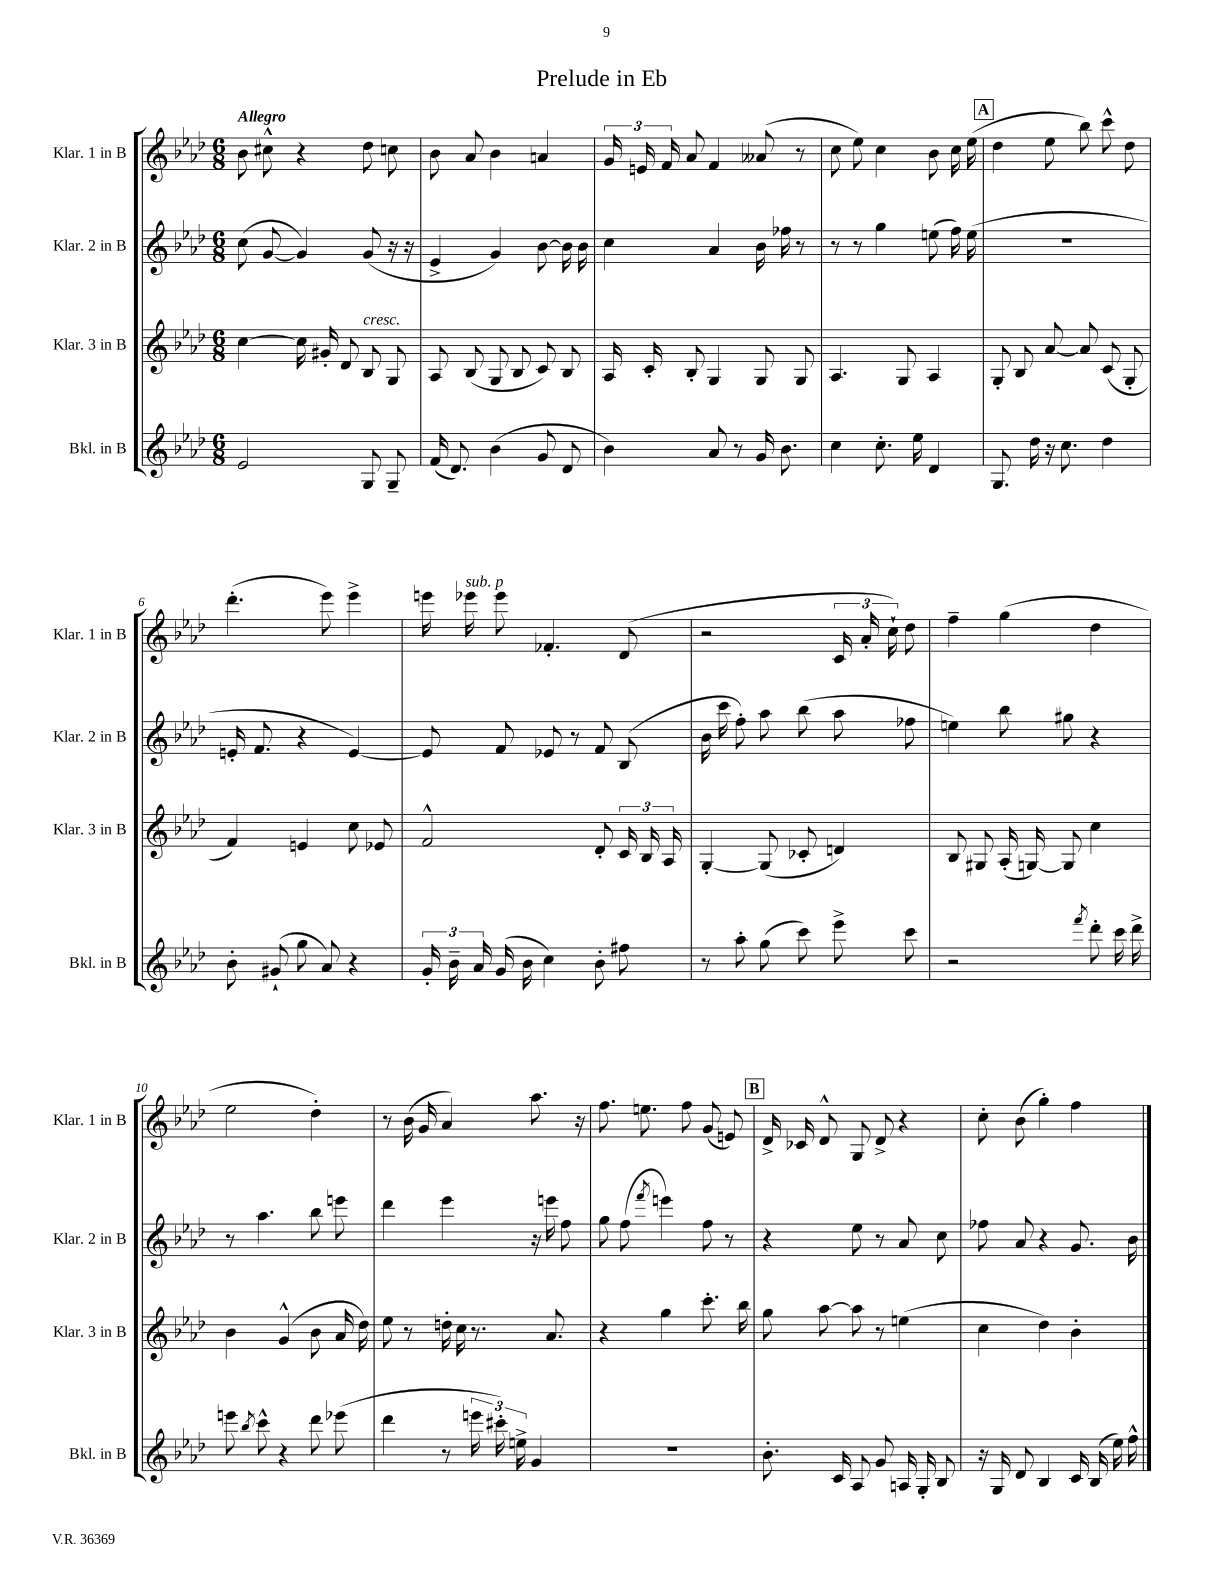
\header { title = "Prelude in Eb" }
<<
\new StaffGroup <<
\new Staff = "s0" \with { instrumentName = "Klar. 1 in B" shortInstrumentName = "Klar. 1 in B" } {
    \clef treble \key aes \major \numericTimeSignature \time 6/8 \tempo "Allegro"
    \autoBeamOff bes'8 cis''8-^ r4 des''8 c''8 |
    bes'8 aes'8 bes'4 a'4 |
    \tuplet 3/2 { g'16 e'16 f'16 } aes'8 f'4 aeses'8( r8 |
    c''8 ees''8) c''4 bes'8 c''16 ees''16( |
    \mark \markup { \box "A" } des''4 ees''8 bes''8) c'''8-^ des''8 |
    des'''4.-.( ees'''8) ees'''4-> |
    e'''16 ees'''16^\markup { \italic "sub. p" } ees'''8 fes'4.-. des'8( |
    r2 \tuplet 3/2 { c'16 aes'16-. c''16-!) } des''8 |
    f''4-- g''4( des''4 |
    ees''2 des''4-.) |
    r8 bes'16( g'16 aes'4) aes''8. r16 |
    f''8. e''8. f''8 g'8( e'8) |
    \mark \markup { \box "B" } des'16-> ces'16 des'8-^ g8 des'8-> r4 |
    c''8-. bes'8( g''4-.) f''4 \bar "|." |
}
\new Staff = "s1" \with { instrumentName = "Klar. 2 in B" shortInstrumentName = "Klar. 2 in B" } {
    \clef treble \key aes \major \numericTimeSignature \time 6/8
    \autoBeamOff c''8( g'8~ g'4) g'8( r16 r16 |
    ees'4-> g'4) bes'8~ bes'16 bes'16 |
    c''4 aes'4 bes'16 fes''16 r8 |
    r8 r8 g''4 e''8( f''16) e''16( |
    \mark \markup { \box "A" } R2. |
    e'16-. f'8. r4 e'4~) |
    e'8 f'8 ees'8 r8 f'8 bes8( |
    bes'16 c'''16 f''8-.) aes''8 bes''8( aes''8 fes''8 |
    e''4) bes''8 gis''8 r4 |
    r8 aes''4. bes''8 e'''8 |
    des'''4 ees'''4 r16 e'''16 f''8 |
    g''8 f''8( \acciaccatura { f'''8 } e'''4) f''8 r8 |
    \mark \markup { \box "B" } r4 ees''8 r8 aes'8 c''8 |
    fes''8 aes'8 r4 g'8. bes'16 \bar "|." |
}
\new Staff = "s2" \with { instrumentName = "Klar. 3 in B" shortInstrumentName = "Klar. 3 in B" } {
    \clef treble \key aes \major \numericTimeSignature \time 6/8
    \autoBeamOff c''4~ c''16 gis'16-. des'8 bes8^\markup { \italic "cresc." } g8 |
    aes8 bes8( g8 bes8 c'8) bes8 |
    aes16 c'16-. bes8-. g4 g8 g8 |
    aes4. g8 aes4 |
    \mark \markup { \box "A" } g8-. bes8 aes'8~ aes'8 c'8( g8-. |
    f'4) e'4 c''8 ees'8 |
    f'2-^ des'8-. \tuplet 3/2 { c'16 bes16 aes16 } |
    g4~-. g8( ces'8-. d'4) |
    bes8 gis8 aes16-.( g16~) g8 c''4 |
    bes'4 g'4-^( bes'8 aes'16 des''16) |
    ees''8 r8 d''16-. c''16 r8. aes'8. |
    r4 g''4 c'''8.-. bes''16 |
    \mark \markup { \box "B" } g''8 aes''8~ aes''8 r8 e''4( |
    c''4 des''4) bes'4-. \bar "|." |
}
\new Staff = "s3" \with { instrumentName = "Bkl. in B" shortInstrumentName = "Bkl. in B" } {
    \clef treble \key aes \major \numericTimeSignature \time 6/8
    \autoBeamOff ees'2 g8 g8-- |
    f'16( des'8.) bes'4( g'8 des'8 |
    bes'4) aes'8 r8 g'16 bes'8. |
    c''4 c''8.-. ees''16 des'4 |
    \mark \markup { \box "A" } g8. des''16 r16 c''8. des''4 |
    bes'8-. gis'8-!( g''8 aes'8) r4 |
    \tuplet 3/2 { g'16-. bes'16-- aes'16 } g'16( bes'16 c''4) bes'8-. fis''8 |
    r8 aes''8-. g''8( c'''8) ees'''8-> c'''8 |
    r2 \acciaccatura { f'''8 } des'''8-. c'''16 des'''16-> |
    e'''8 \acciaccatura { bes''8 } c'''8-^ r4 des'''8 ees'''8( |
    des'''4 r8 \tuplet 3/2 { e'''16 cis'''16-.) e''16-> } g'4 |
    R2. |
    \mark \markup { \box "B" } bes'8.-. c'16 aes8 g'8 a16 g16-. bes8 |
    r16 g16 des'8 bes4 c'16 bes16( ees''16) f''16-^ \bar "|." |
}
>>
>>
